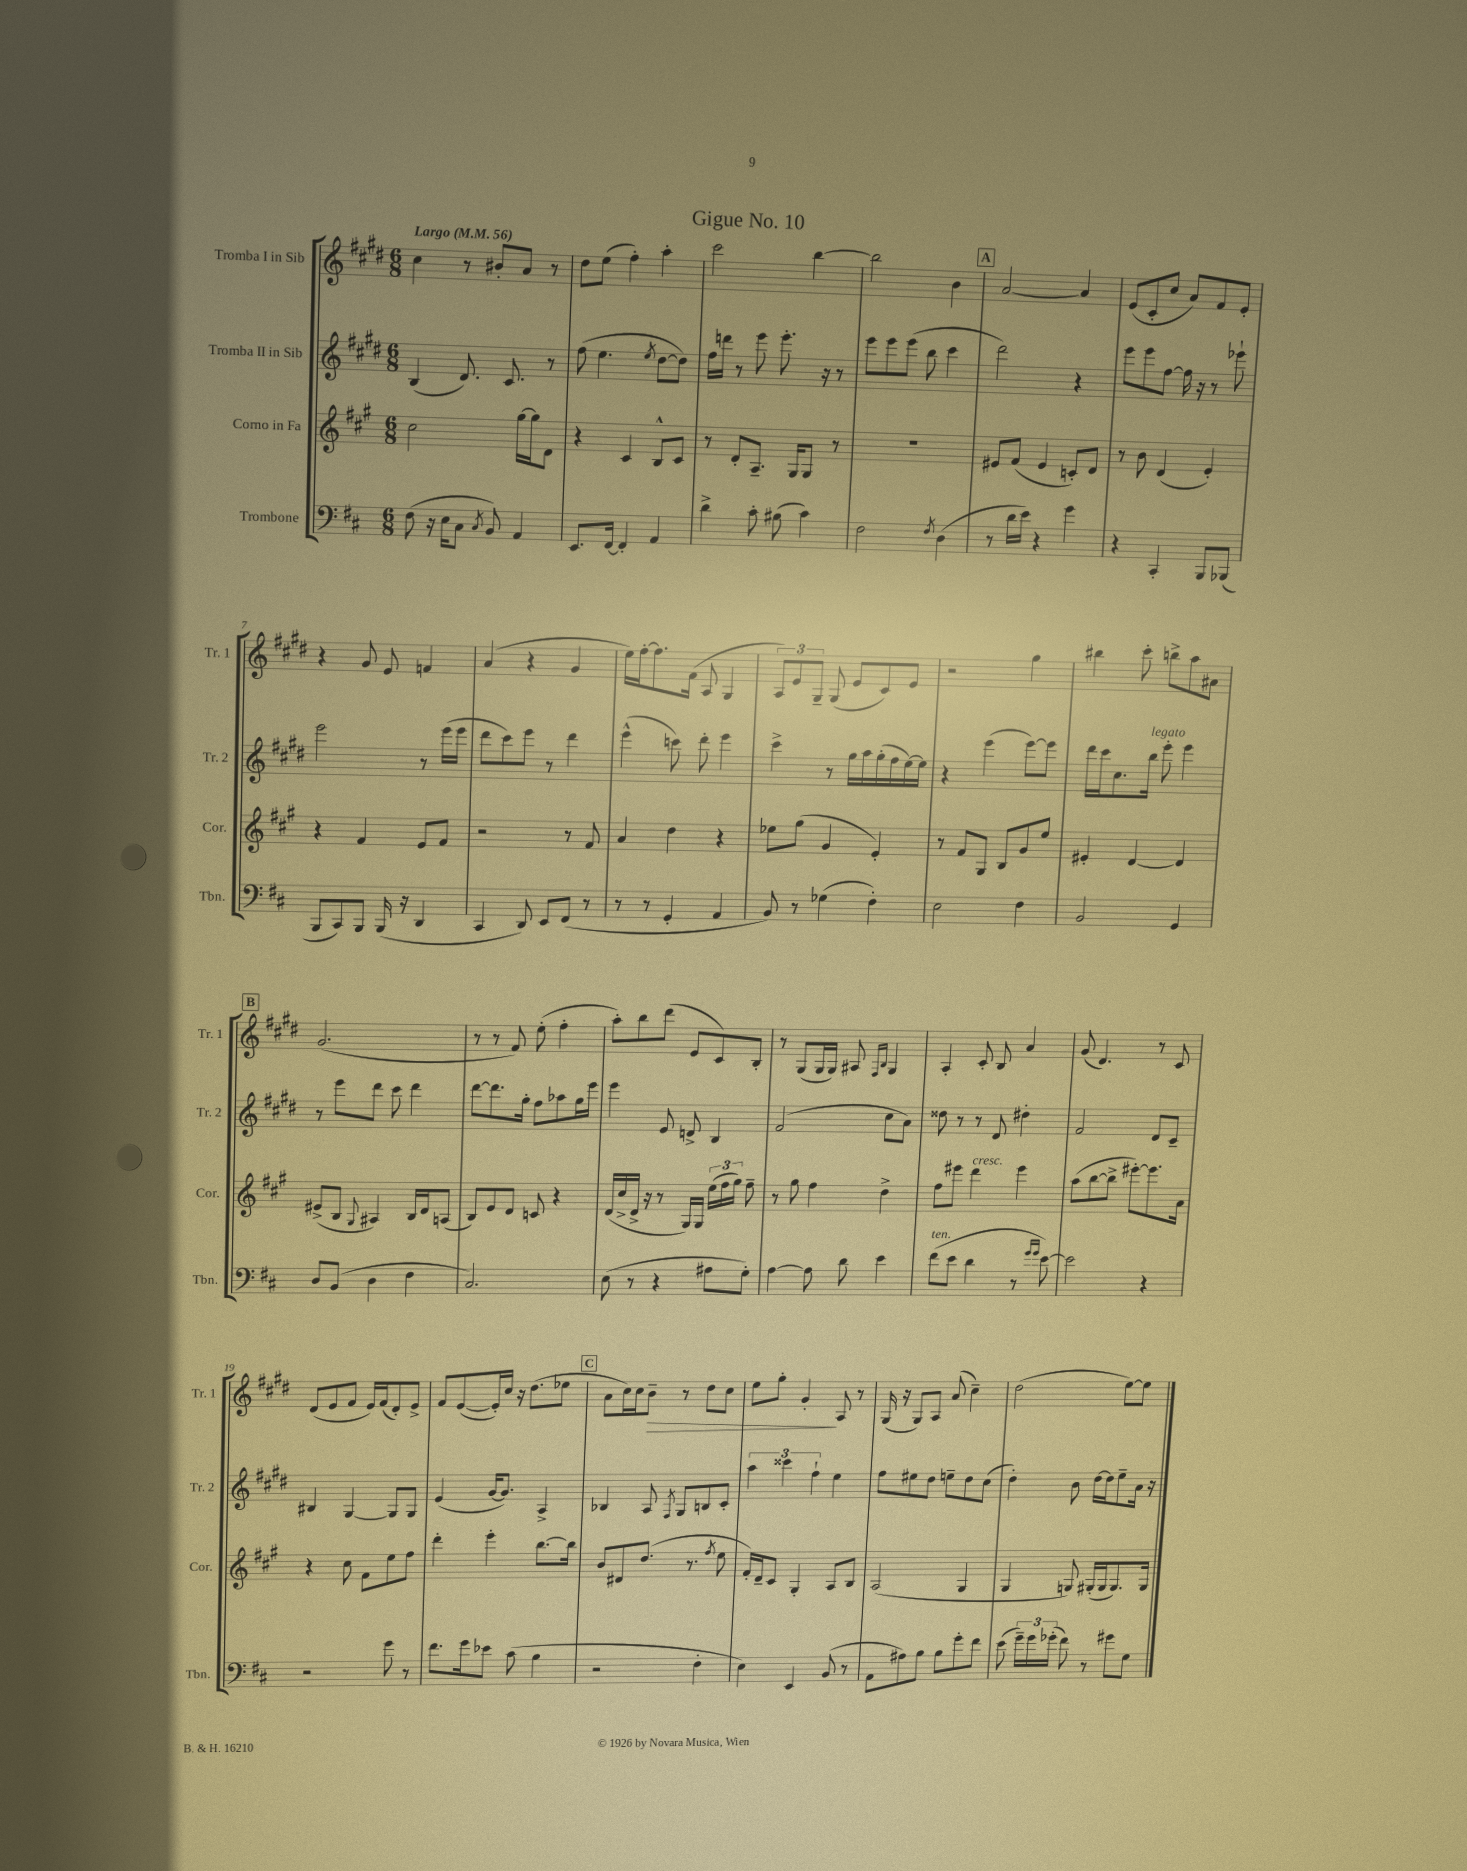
\header { title = "Gigue No. 10" }
<<
\new StaffGroup <<
\new Staff = "s0" \with { instrumentName = "Tromba I in Sib" shortInstrumentName = "Tr. 1" } {
    \clef treble \key e \major \numericTimeSignature \time 6/8 \tempo "Largo" 4 = 56
    \autoBeamOff cis''4 r8 bis'8[-. a'8] r8 |
    dis''8[ e''8]( fis''4-.) a''4-. |
    cis'''2 b''4~ |
    b''2 b'4 |
    \mark \markup { \box "A" } a'2~ a'4 |
    e'8[( cis'8-. cis''8] a'8[) fis'8 e'8]-. |
    r4 gis'8 e'8 f'4 |
    a'4( r4 gis'4 |
    e''16[) fis''16~-. fis''8. fis'16]( a8 gis4 |
    \tuplet 3/2 { a8[) e'8 gis8]-- } gis8( e'8[ cis'8) e'8] |
    r2 gis''4 |
    bis''4 cis'''8-. b''8[-> a''8 ais'8] |
    \mark \markup { \box "B" } gis'2.( |
    r8 r8 fis'8) e''8-.( fis''4-. |
    a''8[-.) b''8 dis'''8]( e'8[ cis'8) b8]-. |
    r8 gis8[( gis16 gis16]) ais8 \grace { fis16[ b16] } gis4 |
    a4-. cis'8-. b8 a'4 |
    gis'8( dis'4.) r8 cis'8 |
    dis'8[( e'8 fis'8] e'16[) fis'16( dis'8-.) e'8]-> |
    fis'8[ e'8~( e'16-.) cis''16] r16 dis''8.[( ees''8] |
    \mark \markup { \box "C" } a'8[ cis''16) cis''16 b'8]--\> r8 dis''8[ cis''8] |
    e''8[ gis''8]-. gis'4-.\! a8 r8 |
    gis16( r16 gis8[) a8] a'8( cis''4--) |
    dis''2( e''8[~) e''8] \bar "|." |
}
\new Staff = "s1" \with { instrumentName = "Tromba II in Sib" shortInstrumentName = "Tr. 2" } {
    \clef treble \key e \major \numericTimeSignature \time 6/8
    \autoBeamOff b4( dis'8.) cis'8. r8 |
    fis''8( e''4. \acciaccatura { e''8 } dis''8[~ dis''8]) |
    fis''16[ d'''16] r8 e'''8 e'''8.-. r16 r8 |
    e'''8[ e'''8 e'''8]( b''8 cis'''4 |
    \mark \markup { \box "A" } dis'''2) r4 |
    e'''8[ e'''8 fis''8]~ fis''16 r16 r8 ees'''8-! |
    e'''2 r8 e'''16[( e'''16] |
    dis'''8[ cis'''8) e'''8] r8 dis'''4 |
    e'''4-^( c'''8) dis'''8-. e'''4 |
    cis'''4-> r8 gis''16[ a''16 gis''16-.( fis''16 e''16~) e''16] |
    r4 e'''4( e'''8[~) e'''8] |
    dis'''16[ cis'''16 cis''8. b''16]^\markup { \italic "legato" } e'''8-. e'''4 |
    \mark \markup { \box "B" } r8 e'''8[ dis'''8] cis'''8 dis'''4 |
    dis'''8[~ dis'''8. gis''16]-. fis''8[ aes''8 gis''16 e'''16] |
    e'''4 e'8 d'8-> b4 |
    fis'2( cis''8[ a'8]) |
    disis''8 r8 r8 dis'8 dis''4-. |
    fis'2 dis'8[ cis'8]-- |
    bis4 gis4~ gis8[ gis8] |
    e'4( gis'16[~ gis'8.]) a4-> |
    \mark \markup { \box "C" } bes4 a8 \acciaccatura { fis8 } gis8[ b8 cis'8]-. |
    \tuplet 3/2 { a''4 cisis'''4 fis''4-! } e''4 |
    fis''8[ eis''8 dis''8] e''8[-- dis''8 cis''8]( |
    dis''4-.) b'8 dis''16[~ dis''16 e''8-- a'16] r16 \bar "|." |
}
\new Staff = "s2" \with { instrumentName = "Corno in Fa" shortInstrumentName = "Cor." } {
    \clef treble \key a \major \numericTimeSignature \time 6/8
    \autoBeamOff cis''2 gis''16[~ gis''16 d'8] |
    r4 cis'4 b8[-^ cis'8] |
    r8 d'8[-. a8.]-- gis16[ gis8] r8 |
    R2. |
    \mark \markup { \box "A" } eis'8[ fis'8]( eis'4 c'8[-.) d'8] |
    r8 b'8 d'4( e'4-.) |
    r4 fis'4 e'8[ fis'8] |
    r2 r8 fis'8 |
    a'4 d''4 r4 |
    ees''8[ gis''8]( gis'4 e'4-.) |
    r8 fis'8[ gis8] b8[ gis'8 e''8] |
    eis'4-. d'4~ d'4 |
    \mark \markup { \box "B" } eis'8[->( b8] \appoggiatura { gis8 } ais4) b16[ d'16 a8]( |
    b8[) e'8 d'8] c'8 r4 |
    d'16[( cis''16-> d'16]-> r16 r8 gis16[) gis16] \tuplet 3/2 { e''16[( fis''16 gis''16]) } fis''8-- |
    r8 gis''8 fis''4 d''4-> |
    fis''8[ eis'''8] d'''4^\markup { \italic "cresc." } eis'''4 |
    a''8[( b''8~ b''8]-> eis'''8[~-.) eis'''8. a'16] |
    r4 cis''8 fis'8[ e''8 fis''8] |
    d'''4-. e'''4-. b''8.[~ b''16] |
    \mark \markup { \box "C" } b'8[ dis'8 d''8.]( r8. \acciaccatura { fis''8 } e''8 |
    fis'16[-.) d'16-- cis'8] gis4-. a8[ b8] |
    a2( gis4 |
    gis4 g8) gis16[-.( gis16 gis8.) gis16] \bar "|." |
}
\new Staff = "s3" \with { instrumentName = "Trombone" shortInstrumentName = "Tbn." } {
    \clef bass \key d \major \numericTimeSignature \time 6/8
    \autoBeamOff fis8( r16 e16[ cis8] \acciaccatura { cis8 } b,8) a,4 |
    e,8.[ fis,16]~ fis,4-. a,4 |
    d'4-> cis'8-. bis8( cis'4) |
    fis2 \acciaccatura { fis8 } d4( |
    \mark \markup { \box "A" } r8 d'16[ e'16]) r4 g'4 |
    r4 cis,4-. b,,8[ bes,,8]( |
    b,,8[ cis,8) b,,8] b,,16( r16 d,4 |
    cis,4 d,8) e,8[ fis,8]( r8 |
    r8 r8 g,4-. a,4 |
    b,8) r8 ges4( fis4-.) |
    e2 fis4 |
    b,2 g,4 |
    \mark \markup { \box "B" } d8[ b,8]( d4 fis4 |
    cis2.) |
    e8( r8 r4 ais8[ g8]-.) |
    a4~ a8 d'8 e'4 |
    fis'8[^\markup { \italic "ten." }( e'8] d'4 r8 \grace { g'16[ g'16] } e'8~) |
    e'2 r4 |
    r2 g'8 r8 |
    fis'8.[ g'16 ees'8] cis'8( b4 |
    \mark \markup { \box "C" } r2 fis4-. |
    e4) e,4 b,8( r8 |
    a,8[ ais8) b8] b8[ g'8-. fis'8] |
    e'8( \tuplet 3/2 { g'16[--) g'16 ges'16]-.( } fis'8) r8 gis'8[ g8] \bar "|." |
}
>>
>>
